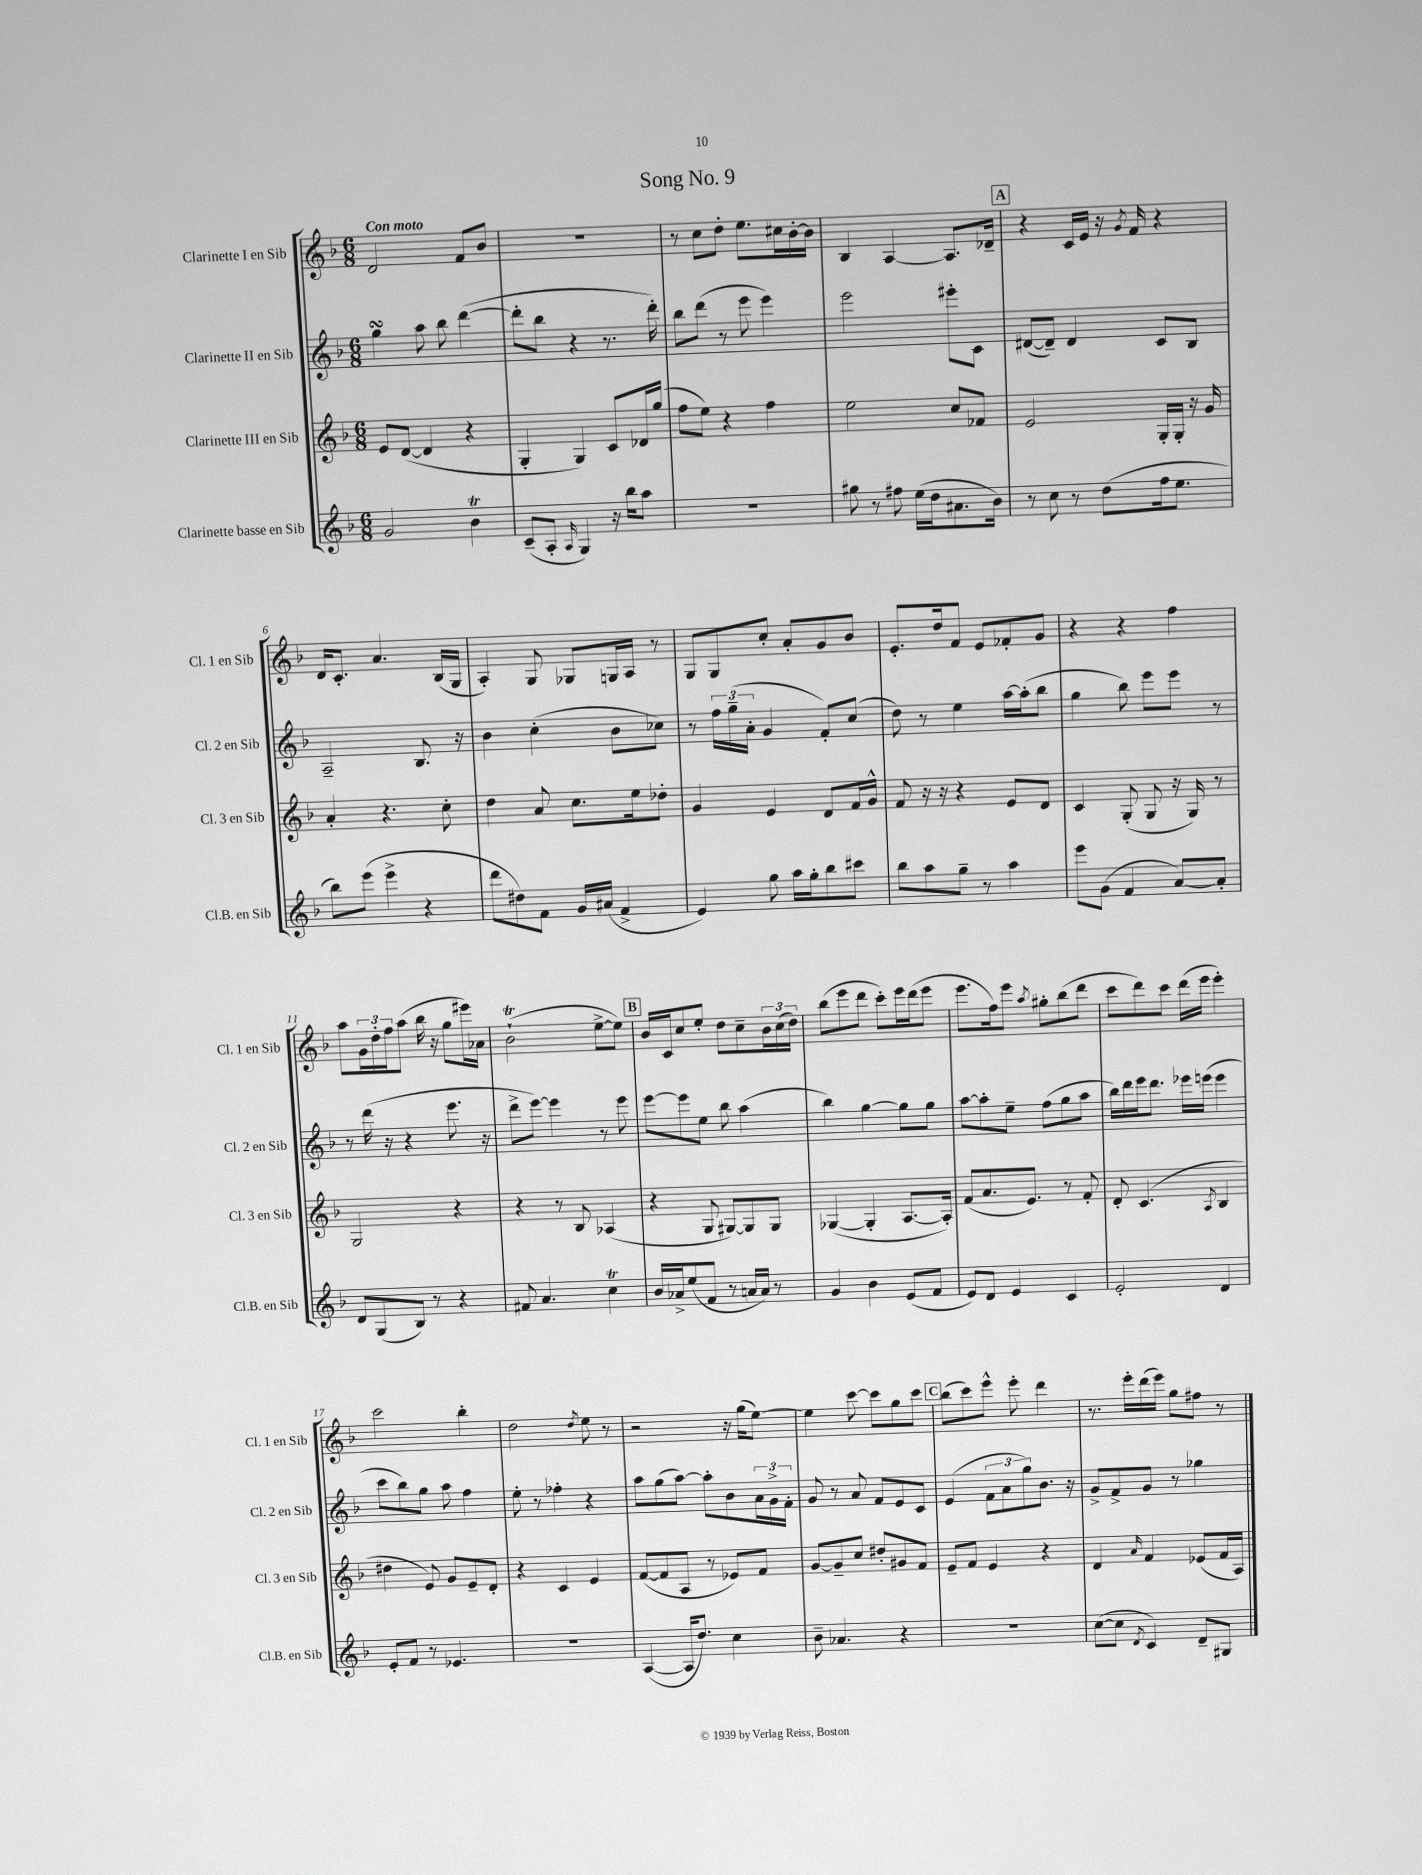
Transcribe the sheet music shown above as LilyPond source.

\header { title = "Song No. 9" }
<<
\new StaffGroup <<
\new Staff = "s0" \with { instrumentName = "Clarinette I en Sib" shortInstrumentName = "Cl. 1 en Sib" } {
    \clef treble \key f \major \numericTimeSignature \time 6/8 \tempo "Con moto"
    d'2 f'8 bes'8 |
    R2. |
    r8 c''8 d''8-. e''8. cis''16 bes'16~-. bes'16 |
    bes4 a4~ a8. des'16-- |
    \mark \markup { \box "A" } r4 c'16 e'16 r16 \acciaccatura { g'8 } f'16 r4 |
    d'16 c'8.-. a'4. bes16( g16 |
    a4-.) g8 ges8 g16 a16 r8 |
    g8 g8 c''8-. a'8-. g'8 bes'8 |
    e'8.-. d''16 f'8 e'8 fes'8-. g'8 |
    r4 r4 f''4 |
    a''8 \tuplet 3/2 { g'16 d''16-. f''16 } a''8( bes''16 r16 g''8 eis'''16) aes'16 |
    bes'2-!\trill( e''8~-> e''8) |
    \mark \markup { \box "B" } bes'16 c'16 c''8 e''8-. d''8 c''8-- \tuplet 3/2 { bes'16 c''16( d''16) } |
    bes''8( e'''8 d'''8 c'''8-.) e'''16 d'''16( e'''8 |
    e'''8. f''16) e'''8 \acciaccatura { a''8 } gis''8-. bes''8( d'''8 |
    c'''8 d'''8) c'''8 d'''16( e'''16 e'''4-.) |
    c'''2 bes''4-. |
    d''2 \acciaccatura { d''8 } e''8 r8 |
    r2 r16 g''16( e''8~) |
    e''4 c'''8~ c'''8 g''8 c'''8 |
    \mark \markup { \box "C" } bes''8( c'''8) e'''8-^ e'''8-. d'''4 |
    r8. e'''16-. d'''16( e'''16) g''8 fis''8 r8 \bar "|." |
}
\new Staff = "s1" \with { instrumentName = "Clarinette II en Sib" shortInstrumentName = "Cl. 2 en Sib" } {
    \clef treble \key f \major \numericTimeSignature \time 6/8
    g''4\turn a''8 bes''8 d'''4~( |
    d'''8-. bes''8 r4 r8. d'''16-.) |
    bes''8 d'''8( r8 e'''8 e'''4) |
    e'''2 eis'''8-. c'8 |
    \mark \markup { \box "A" } dis'8~( dis'8--) dis'4 c'8 bes8 |
    a2-- bes8. r16 |
    bes'4 c''4-.( bes'8 ces''8) |
    r8 \tuplet 3/2 { f''16 g''16--( a'16-. } g'4 f'8-.) c''8( |
    d''8) r8 e''4 a''16~ a''16-.( bes''8 |
    g''4 bes''8) e'''8 e'''8 r8 |
    r8 d'''16( r16 r4 e'''8. r16 |
    d'''8-> e'''8~) e'''4 r8 e'''8 |
    \mark \markup { \box "B" } e'''8~ e'''8 e''8 bes''8 a''4( |
    bes''4) g''4~ g''8 g''8 |
    a''8~ a''8-. e''8-- f''8( g''8 a''8 |
    bes''16) d'''16 e'''16 d'''8. ees'''16 e'''16( e'''4 |
    c'''8 bes''8) g''8 a''8 f''4 |
    e''8-. r8 fes''4-. r4 |
    a''8 g''8( a''8~) a''8-. bes'8 \tuplet 3/2 { a'16 g'16-> f'16-. } |
    g'8 r8 a'8 f'8 e'8 c'8 |
    \mark \markup { \box "C" } e'4( \tuplet 3/2 { f'8 a'8 g''8) } bes'8. r16 |
    g'8-> f'8-> g'8 r8 ges''4 \bar "|." |
}
\new Staff = "s2" \with { instrumentName = "Clarinette III en Sib" shortInstrumentName = "Cl. 3 en Sib" } {
    \clef treble \key f \major \numericTimeSignature \time 6/8
    e'8 d'8~( d'4 r4 |
    g4-. g4) c'8 des'16 g''16( |
    f''8 e''8) r4 f''4 |
    e''2 c''8 fes'8 |
    \mark \markup { \box "A" } e'2 g16-. g16-. r16 g'16 |
    a'4-. r4. c''8-. |
    d''4 a'8 c''8. e''16 des''8-. |
    g'4 e'4 d'8 f'16 g'16-^ |
    f'8 r16 r16 r4 e'8 d'8 |
    c'4 g8-.( g8 r16 g16) r8 |
    g2 r4 |
    r4 r8 bes8 aes4( |
    \mark \markup { \box "B" } r4 g8 gis8~) gis8 gis8 |
    ges4~( ges4-. a8.~ a16-.) |
    f'8( a'8. e'8.) r8 f'8-. |
    d'8-. c'4.( \acciaccatura { a8 } bes4 |
    dis''4 e'8) g'8 e'8-- d'8-. |
    r4 c'4 e'4 |
    f'8~( f'8 a8 r8 ees'8) f'8 |
    g'8~ g'8-- c''8 dis''8-. gis'8 f'8 |
    \mark \markup { \box "C" } e'8-- f'8 e'4 r4 |
    d'4 \grace { a'16 } f'4 ees'8( f'16 a16) \bar "|." |
}
\new Staff = "s3" \with { instrumentName = "Clarinette basse en Sib" shortInstrumentName = "Cl.B. en Sib" } {
    \clef treble \key f \major \numericTimeSignature \time 6/8
    g'2 bes'4\trill |
    c'8--( a8-. \grace { a16 } g4) r16 bes''16 a''8 |
    R2. |
    gis''8 r8 fis''8 e''16( d''16 ais'8. bes'16) |
    \mark \markup { \box "A" } r8 c''8 r8 d''8( f''16 e''8. |
    bes''8) e'''8( e'''4-> r4 |
    d'''8 dis''8) f'8 g'16 ais'16( f'4-> |
    e'4) g''8 a''16 g''16-. bes''8 cis'''8 |
    bes''8 a''8 g''8-- r8 a''4 |
    e'''8 g'8( f'4 a'8~) a'8-. |
    d'8 g8( bes8) r8 r4 |
    fis'8 a'4. c''4\trill |
    \mark \markup { \box "B" } bes'16 aes'16-> e''8( f'8 r8 a'16 a'16) r8 |
    g'4 bes'4 e'8( f'8 |
    e'8) d'8 e'4 c'4 |
    e'2-. d'4 |
    e'8-. f'8 r8 ees'4. |
    R2. |
    a4~( a16 d''8.) c''4 |
    bes'8-- aes'4. r4 |
    \mark \markup { \box "C" } R2. |
    c''8~( c''8 \acciaccatura { d'8 } c'4) d'8-- gis8 \bar "|." |
}
>>
>>
